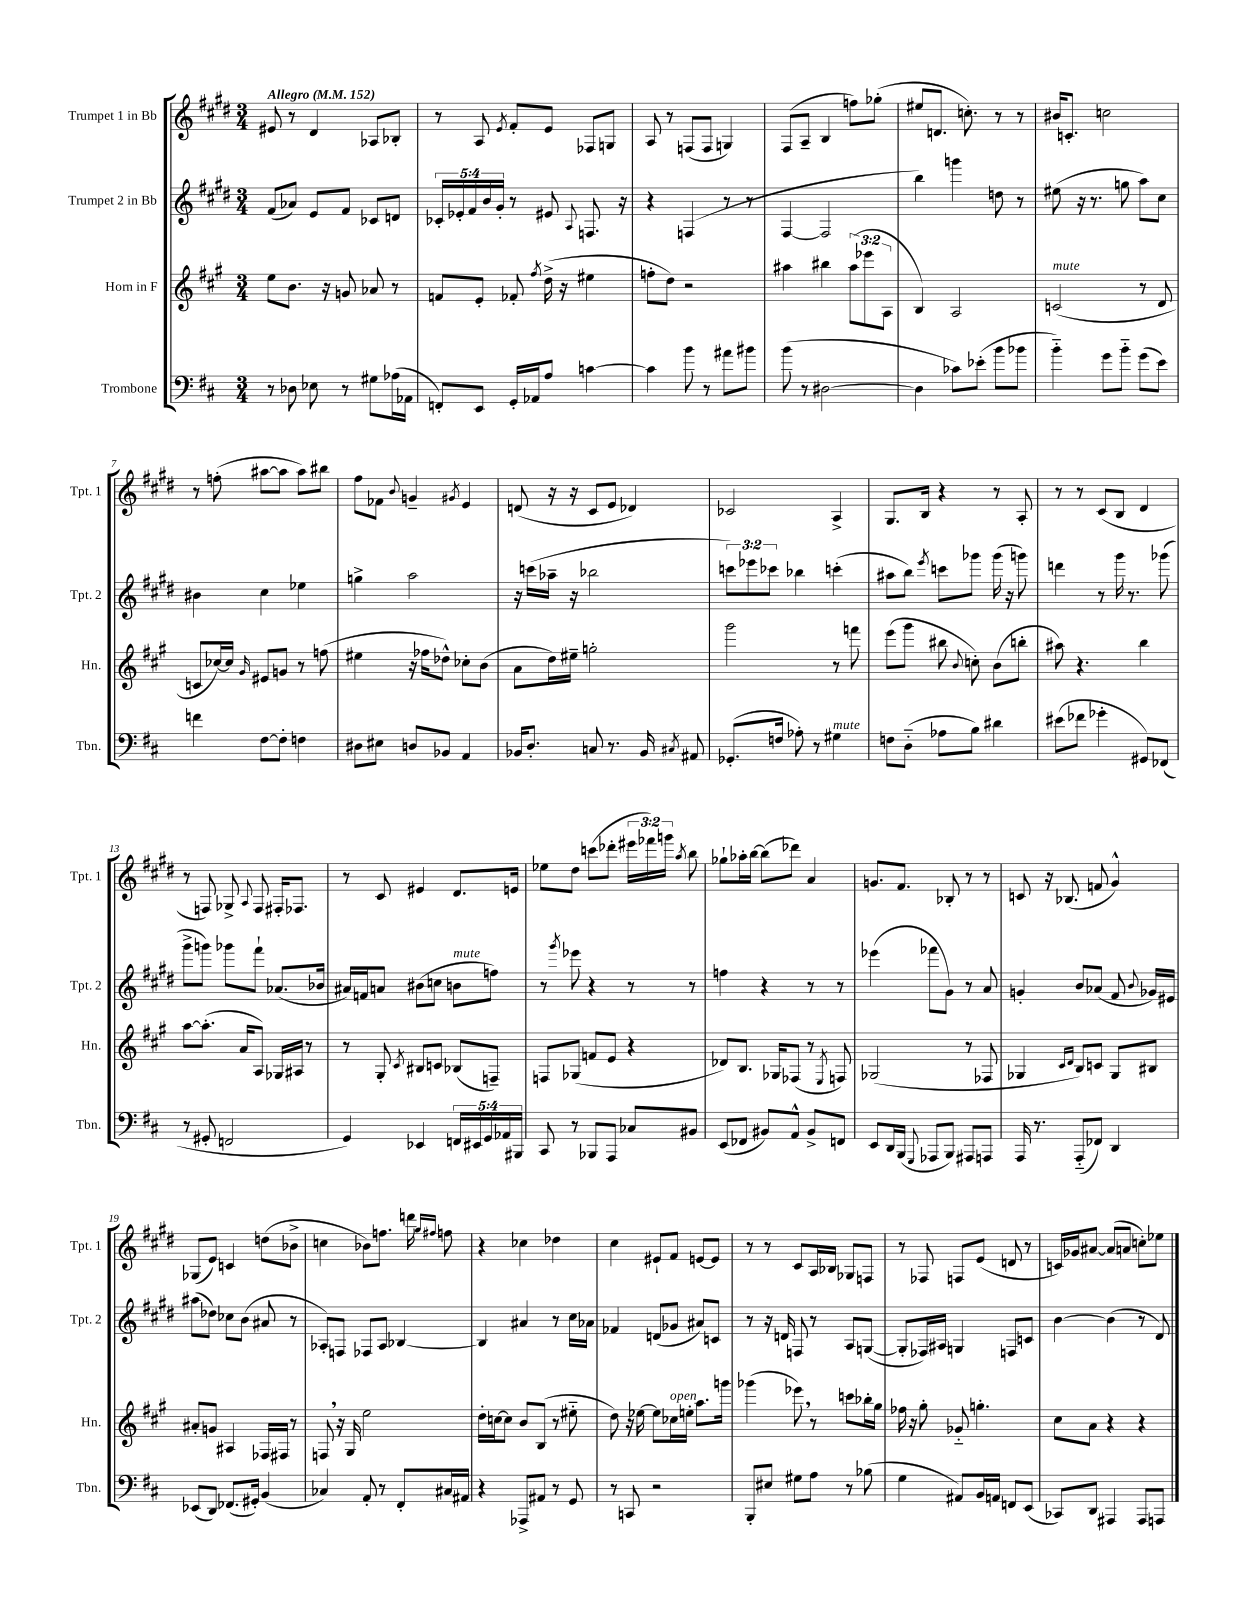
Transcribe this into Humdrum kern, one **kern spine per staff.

**kern	**kern	**kern	**kern
*staff4	*staff3	*staff2	*staff1
*clefF4	*clefG2	*clefG2	*clefG2
*k[f#c#]	*k[f#c#g#]	*k[f#c#g#d#]	*k[f#c#g#d#]
*M3/4	*M3/4	*M3/4	*M3/4
*MM152	*MM152	*MM152	*MM152
8r	8ee	(8f#	8e#
8D-	8.b	8a-)	8r
8E-	.	8e	4d#
.	16r	.	.
8r	8g	8f#	.
8G#	8a-	8c-	8A-
(16A-	8r	8d	8B-'
16AA-	.	.	.
=	=	=	=
8FF')	8f	20c-'	8r
.	.	20e-'	.
.	.	20f#	.
8EE	8e'	.	8A
.	.	20b	.
.	.	20g#'	.
.	.	.	8qe
16GG'	8f-'	8r	8f#'
16AA-	.	.	.
.	8qff#	.	.
8A	(16dd^	8e#	8e
.	16r	.	.
.	.	8qqA	.
[4c	4ee#	8.F	8F-
.	.	.	8G
.	.	16r	.
=	=	=	=
4c]	8ff'	4r	8A
.	8dd)	.	8r
8b	2r	(4F	(8F
8r	.	.	8F
8a#	.	8r	4G)
8b#	.	8r	.
=	=	=	=
(8b	4aa#	[4F#	(8F#
8r	.	.	8A~
[2D#	4bb#	2F#]	4B
.	(12aa#	.	8ff)
.	12eee-	.	.
.	.	.	(8gg-'
.	12A	.	.
=	=	=	=
4D#]	4B)	4bb)	8ee#
.	.	.	8.d
8c-)	2A	4ggg	.
.	.	.	8.cc')
(8e-'	.	.	.
8b	.	8dd	8r
8b-	.	8r	8r
=	=	=	=
4b'~)	(2c	(8ee#	16b#
.	.	.	8.c'
.	.	16r	.
.	.	8.r	.
8g	.	.	2cc
8b'~	.	8gg	.
(8g	8r	8aa)	.
8e)	8d	8cc#	.
=	=	=	=
4f	8c	4b#	8r
.	[16cc-)	.	(8ff'
.	16cc-]	.	.
.	16qqg#	.	.
[8F#	8e#	4cc#	[8aa#
8F#']	8g	.	8aa#]
4F	8r	4ee-	8aa#)
.	(8ff	.	8bb#
=	=	=	=
8D#	4ee#	4gg^	8ff#
8E#	.	.	8f-
.	.	.	8qqb
8D	16r	2aa	4g~
.	16ff-	.	.
8BB-	8dd-^^)	.	.
.	.	.	8qg#
4AA	8cc-'	.	4e
.	(8b	.	.
=	=	=	=
16BB-	8a	16r	(8d
8.D'	.	(16ccc	.
.	16dd)	16aa-~	16r
.	16ee#~	16r	16r
8C	2gg'	2bb-	8c#
8.r	.	.	8e
.	.	.	4d-)
16BB-	.	.	.
8qC#	.	.	.
8AA#	.	.	.
=	=	=	=
(8.GG-'	2ggg#	12ccc)	2c-
.	.	12eee-	.
.	.	12ccc-	.
16F	.	.	.
8A-')	.	4bb-	.
8r	.	.	.
4G#	8r	(4ccc'	4A^
.	8fff	.	.
=	=	=	=
8F	(8eee	8aa#	8.G#
(8D'~	8ggg#	8bb)	.
.	.	.	16B
.	.	8qeee	.
8A-	8bb#	8ccc	4r
.	8qqb	.	.
8B)	8cc')	8ggg-	.
4d#	(8b	(16ggg-	8r
.	.	16r	.
.	8bb'	8ggg)	8A'
=	=	=	=
(8e#	8aa#)	4ddd	8r
8f-	4.r	.	8r
4g-'	.	8r	(8c#
.	.	16ggg#	8B
.	.	8.r	.
8GG#)	4bb	.	4d#
(8FF-	.	(8ggg-	.
=	=	=	=
8r	[8aa	8ggg#^	8r
8GG#'	(8.aa']	8ggg)	8F)
2FF	.	8ggg-	8G-^
.	16a	.	.
.	.	.	8qqA
.	8A)	8fff#`	8F
.	16G-	(8.a-	16F#'
.	16A#	.	8.F-
.	8r	.	.
.	.	16b-	.
=	=	=	=
4GG)	8r	16a#)	8r
.	.	16f	.
.	8G#'	8a	8c#
.	8qc#	.	.
4EE-	8B#	(8b#	4e#
.	8c	8cc	.
20FF	(8B-	8b	8.d#
20EE#	.	.	.
20GG	.	.	.
.	8F~)	8ff)	.
20AA-	.	.	.
.	.	.	16e
20BBB#	.	.	.
=	=	=	=
8CC#	8F	8r	8ee-
.	.	8qggg#	.
8r	(8G-	8eee-	8dd#
8BBB-	8f	4r	(8ccc
8AAA	8e	.	8ddd-'
8C-	4r	8r	24eee#
.	.	.	24fff-)
.	.	.	24ggg
.	.	.	8qaa
8BB#	.	8r	8bb
=	=	=	=
(8EE	8d-)	4ff	8gg-`
8FF-	8.B	.	16aa-'
.	.	.	[16bb
8BB#)	.	4r	(8bb]
.	16G-	.	.
8AA^^	(8F-	.	8ddd-)
8BB#^	8r	8r	4a
.	8qE	.	.
8FF	8F)	8r	.
=	=	=	=
8EE	(2G-	(4eee-	8.g
16DD	.	.	.
(16BBB	.	.	8.f#
8qqGGG	.	.	.
8AAA-	.	8fff-	.
8BBB)	.	8g#)	8B-'
8AAA#	8r	8r	8r
8AAA	8F-	8a	8r
=	=	=	=
16AAA	4G-	4g'	8c
8.r	.	.	.
.	.	.	16r
.	.	.	(8.B-
.	16qqc#	.	.
.	16qqd	.	.
(8AAA'~	8B)	8b	.
8FF-)	8c	(8a-	8f
4DD	8G-	8f#	4g#^^)
.	.	8qqb	.
.	8B#	16g-)	.
.	.	16e#	.
=	=	=	=
(8EE-	8a#'	(8aa#	(8G-
8DD)	8g	8dd-)	8e)
(8.FF-	4A#	8cc-	4c
.	.	(8b	.
16GG#')	.	.	.
(4BB	16F-	8a#	(8dd
.	16F#	.	.
.	8r	8r	8b-^
=	=	=	=
4C-)	8F	8A-')	4cc
.	16r	8F	.
.	16G#	.	.
8AA'	2ee	8F-	8b-)
8r	.	8A-	8.ff
8FF#'	.	[4B-	.
.	.	.	16ddd
.	.	.	16qqgg#
.	.	.	16qqff#
16C#	.	.	8ff
16AA#	.	.	.
=	=	=	=
4r	16dd'	4B-]	4r
.	[16cc	.	.
.	8cc]	.	.
8AAA-^	8b	4a#	4cc-
8AA#	(8B	.	.
8r	8r	8r	4dd-
8GG	8ee#'~	16cc#	.
.	.	16a-	.
=	=	=	=
8r	8dd)	4f-	4cc#
8CC	16r	.	.
.	[16ee-	.	.
2r	8ee-]	(8d	8e#`
.	16cc-	8g-	8f#
.	16ee'	.	.
.	8.aa	8a#)	[8e
.	.	8c	8e]
.	16ggg	.	.
=	=	=	=
8BBB'	(4ggg-	8r	8r
8E#	.	16r	8r
.	.	16d	.
8G#	8eee-)	8F	8c#
8A	8r	8r	16A
.	.	.	16B-
8r	8ccc	8A	8G-
(8B-	16bb-'	([8G	8F
.	16gg#	.	.
=	=	=	=
4G	16ff-	8G']	8r
.	16r	.	.
.	8gg#'	16F-)	8F-
.	.	16A#	.
8AA#)	8g-'~	4G	8F
16BB	4.gg'	.	(8e
16AA	.	.	.
8FF	.	8F	8d
(8EE	.	8c	8r
=	=	=	=
8CC-)	8cc#	[4b	16c)
.	.	.	16g-
8DD	8a	.	[8a#
4AAA#	4r	(4b]	(8a#]
.	.	.	8a
8AAA#	4r	8r	8cc')
8AAA	.	8d#)	8ee-
==	==	==	==
*-	*-	*-	*-
